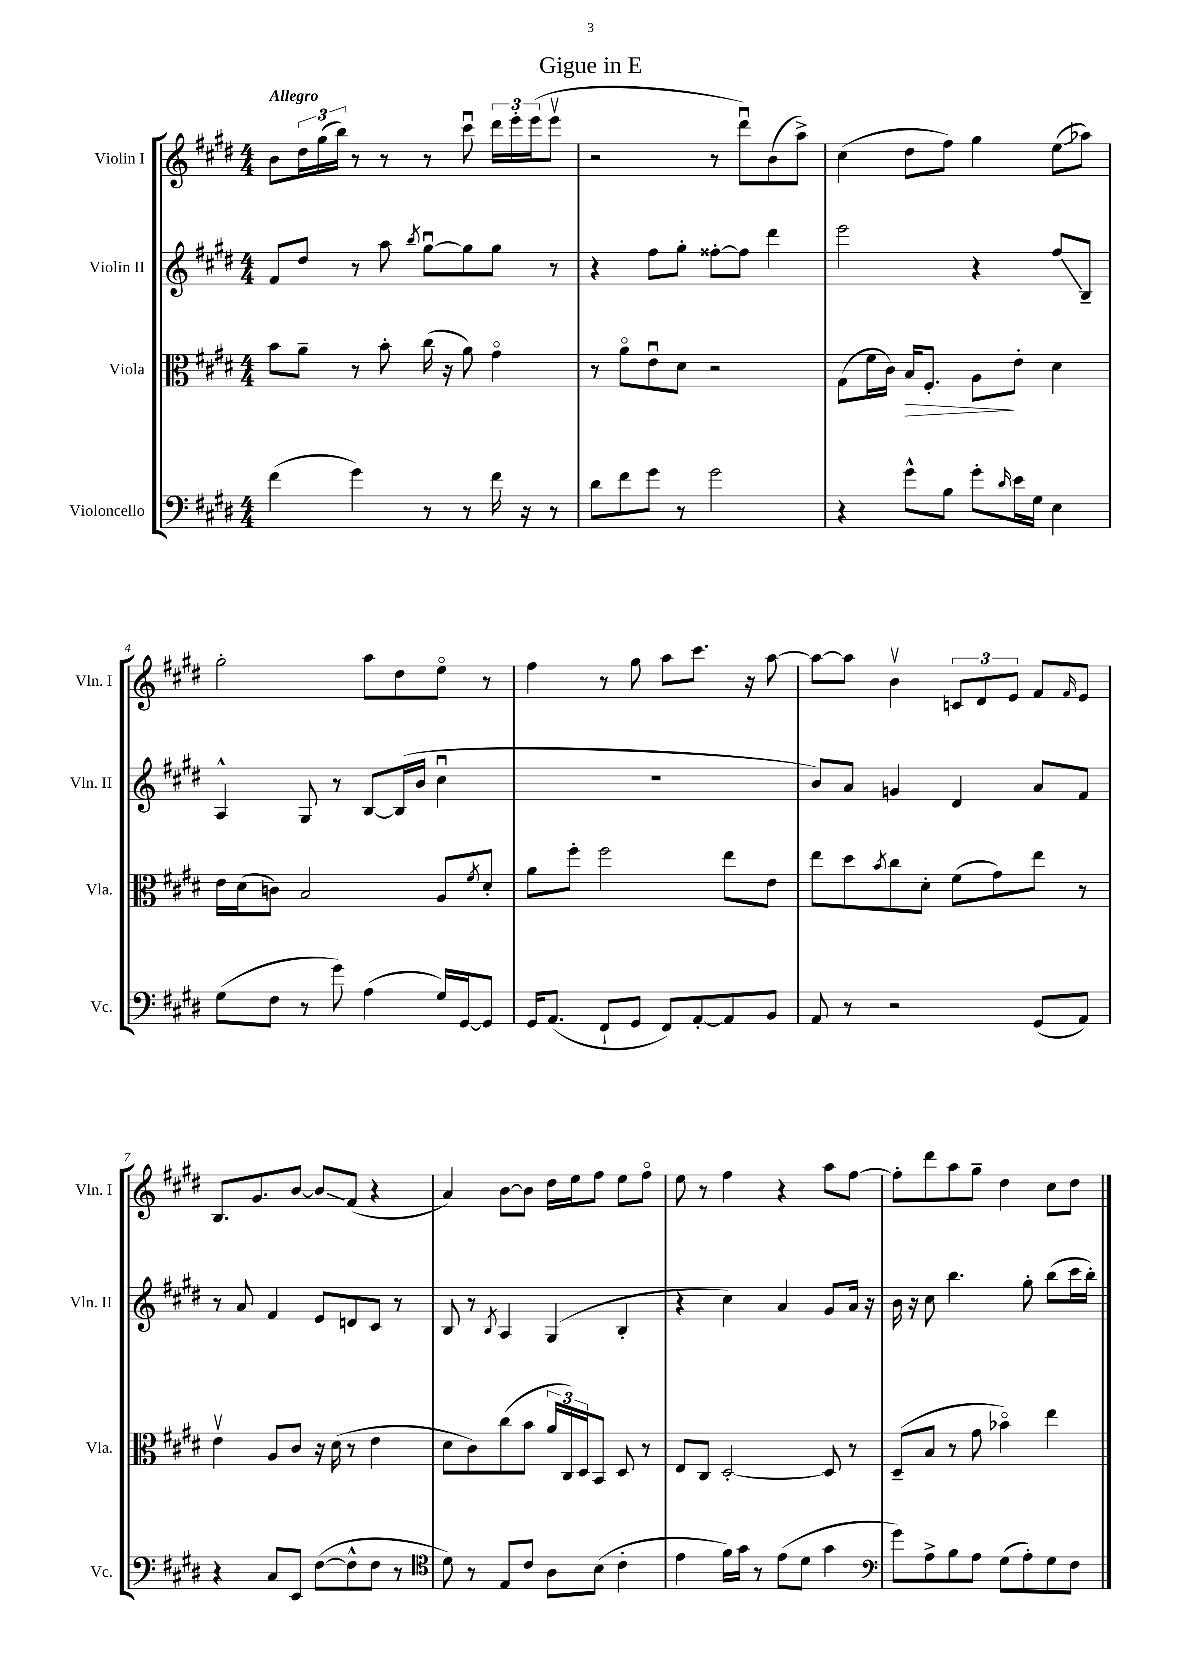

**kern	**kern	**kern	**kern
*staff4	*staff3	*staff2	*staff1
*clefF4	*clefC3	*clefG2	*clefG2
*k[f#c#g#d#]	*k[f#c#g#d#]	*k[f#c#g#d#]	*k[f#c#g#d#]
*M4/4	*M4/4	*M4/4	*M4/4
(4f#\	8b\L	8f#/L	8b\L
.	8a~\J	8dd#/J	24dd#\L
.	.	.	(24gg#\
.	.	.	24bb\JJ)
4g#\)	8r	8r	8r
.	8b'\	8aa\	8r
.	.	8qbb/	.
8r	(16cc#\	[8gg#u\L	8r
.	16r	.	.
8r	8a\)	8gg#\]	8ccc#u\
16f#\	4g#o\	8gg#\J	24ddd#\LL
.	.	.	24eee'\
16r	.	.	.
.	.	.	(24eee\J
8r	.	8r	8eeev\J
=	=	=	=
8d#\L	8r	4r	2r
8f#\	8ao\L	.	.
8g#\J	8eu\	8ff#\L	.
8r	8d#\J	8gg#'\J	.
2g#\	2r	[8ff##'\L	8r
.	.	8ff##\]J	8ddd#u\L)
.	.	4ddd#\	(8b\
.	.	.	8aa^\J)
=	=	=	=
4r	(8G#\L	2eee\	(4cc#\
.	16f#\L	.	.
.	16c#\JJ)	.	.
8g#^^\L	16B/LK	.	8dd#\L
.	8.F#'/J	.	.
8B\J	.	.	8ff#\J)
8g#'\L	8A\L	4r	4gg#\
16qqd#/	.	.	.
16e\L	8e'\J	.	.
16G#\JJ	.	.	.
4E\	4d#\	8ff#/L	(8ee\L
.	.	8B~/J	8aa-\J)
=	=	=	=
(8G#\L	16e\LL	4A^^/	2gg#'\
.	(16d#\J	.	.
8F#\J	8c\J)	.	.
8r	2B/	8G#/	.
8g#\)	.	8r	.
(4A\	.	[8B/L	8aa\L
.	.	(16B/]L	8dd#\
.	.	16b/JJ	.
16G#/LL)	8A/L	4cc#u\	8eeo\J
[16GG#/J	.	.	.
.	8qf#/	.	.
8GG#/]J	8d#'/J	.	8r
=	=	=	=
16GG#/LK	8a\L	1r	4ff#\
(8.AA/J	.	.	.
.	8ff#'\J	.	.
8FF#`/L	2ff#\	.	8r
8GG#/J	.	.	8gg#\
8FF#/L)	.	.	8aa\L
[8AA'/	.	.	8.ccc#\J
8AA/]	8ee\L	.	.
.	.	.	16r
8BB/J	8e\J	.	[8aa\
=	=	=	=
8AA/	8ee\L	8b/L)	8aa\_L
8r	8dd#\	8a/J	8aa\]J
.	8qb/	.	.
2r	8cc#\	4g/	4bv\
.	8d#'\J	.	.
.	(8f#\L	4d#/	12c/L
.	.	.	12d#/
.	8g#\)	.	.
.	.	.	12e/J
(8GG#/L	8ee\J	8a/L	8f#/L
.	.	.	16qqf#/
8AA/J)	8r	8f#/J	8e/J
=	=	=	=
4r	4ev\	8r	8.B/L
.	.	8a/	.
.	.	.	8.g#/
8C#/L	8A/L	4f#/	.
8EE/J	8c#/J	.	[8b/J
([8F#\L	16r	8e/L	8b/]L
.	(16d#\	.	.
8F#^^\]	8r	8d/	(8f#/J
8F#\J	4e\	8c#/J	4r
8r	.	8r	.
=	=	=	=
*clefC4	*	*	*
8d#\)	8d#\L	8B/	4a/)
8r	8c#\)	8r	.
.	.	8qB/	.
8E/L	(8cc#\	4A/	[8b\L
8c#/J	8b\J	.	8b\]J
8A\L	24a/LL	(4G#/	16dd#\LL
.	24C#/)	.	.
.	.	.	16ee\J
.	24D#/J	.	.
(8B\J	8BB/J	.	8ff#\J
4c#'\	8D#/	4B'/	8ee\L
.	8r	.	8ff#o\J
=	=	=	=
4e\	8E/L	4r	8ee\
.	8C#/J	.	8r
16f#\LL)	[2D#'/	4cc#\)	4ff#\
16g#\JJ	.	.	.
8r	.	.	.
(8e\L	.	4a/	4r
8d#\J	.	.	.
4g#\	8D#/]	8g#/L	8aa\L
.	8r	16a/Jk	[8ff#\J
.	.	16r	.
=	=	=	=
*clefF4	*	*	*
8g#\L)	(8D#~/L	16b\	8ff#'\]L
.	.	16r	.
8A^\	8B/J	8cc#\	8ddd#\
8B\	8r	4.bb\	8aa\
8A\J	8g#\	.	8gg#~\J
(8G#\L	4b-o\)	.	4dd#\
8A'\)	.	8gg#'\	.
8G#\	4ee\	(8bb\L	8cc#\L
8F#\J	.	16ccc#\L	8dd#\J
.	.	16bb'\JJ)	.
==	==	==	==
*-	*-	*-	*-
